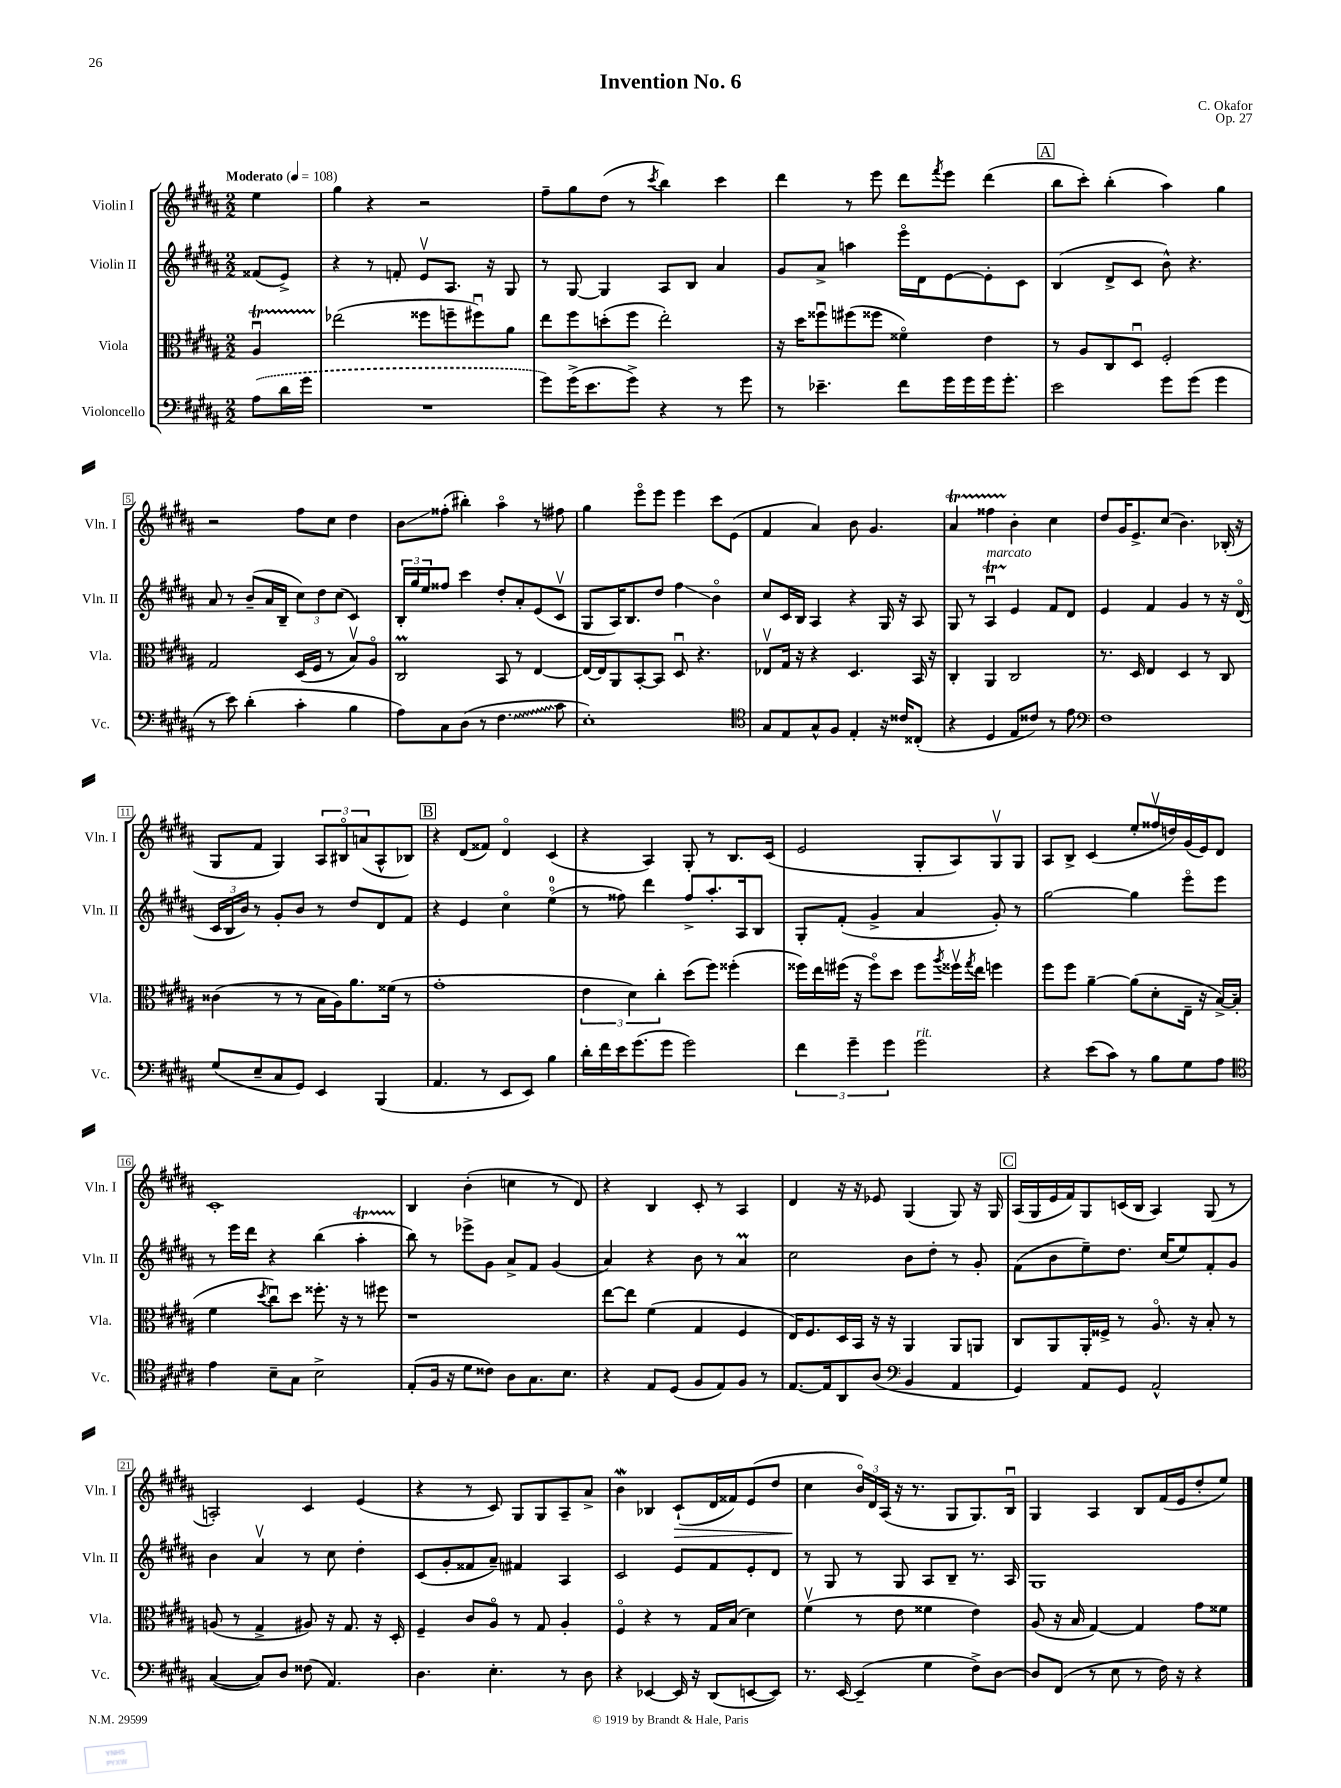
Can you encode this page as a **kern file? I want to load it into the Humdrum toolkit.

**kern	**kern	**kern	**kern
*staff4	*staff3	*staff2	*staff1
*clefF4	*clefC3	*clefG2	*clefG2
*k[f#c#g#d#a#]	*k[f#c#g#d#a#]	*k[f#c#g#d#a#]	*k[f#c#g#d#a#]
*M2/2	*M2/2	*M2/2	*M2/2
*MM108	*MM108	*MM108	*MM108
(8A#	4A#u	(8f##	4ee
16d#	.	8e^)	.
16g#	.	.	.
=	=	=	=
1r	(2ee-	4r	4gg#
.	.	8r	4r
.	.	8f'	.
.	8ff##	8ev	2r
.	8ff~	8.A#	.
.	8ff#u)	.	.
.	.	16r	.
.	8a#	8G#	.
=	=	=	=
8g#)	8ee	8r	8ff#~
(16g#^	8ff#	[8G#	8gg#
8.e	.	.	.
.	(8dd'	4G#]	(8dd#
8g#^)	8ff#	.	8r
.	.	.	8qccc#
4r	2ee')	8A#	4bb)
.	.	8B	.
8r	.	4a#	4ccc#
8g#	.	.	.
=	=	=	=
8r	16r	8g#	4ddd#
.	16dd#	.	.
4.e-~	8ff##u	8a#^	.
.	(8ff#	4aa	8r
.	8ff##	.	8eee
8f#	4f##o)	16eeeo	8ddd#
.	.	16d#	.
.	.	.	8qfff#
16g#	.	[8e	8eee
16g#	.	.	.
16g#	4e	8e']	(4ddd#
8.g#'	.	.	.
.	.	8c#	.
=	=	=	=
2e	8r	(4B	8bb
.	8A#	.	8ccc#')
.	8C#	8d#^	(4bb'
.	8D#u	8c#	.
8g#	2F#'	8b^^)	4aa#)
(8g#	.	4.r	.
4g#	.	.	4gg#
=	=	=	=
8r	2G#	8a#	2r
8e)	.	8r	.
(4d#'	.	(8b~	.
.	.	16a#	.
.	.	16B~	.
4c#'	(16D#	12cc#)	8ff#
.	16F#	.	.
.	.	12dd#	.
.	8r	.	8cc#
.	.	(12cc#	.
4B	8Bv)	4c#)	4dd#
.	8A#o	.	.
=	=	=	=
8A#)	2C#	24B'	8b
.	.	24gg#	.
.	.	24ee	.
8C#	.	8ff##	(8ff##'
(8D#	.	4ccc#	4bb#')
8r	.	.	.
4.F#	8BB	8dd#'	4aa#o
.	8r	8a#'	.
.	[4E	(8e	8r
8c#	.	8c#v	8ff#
=	=	=	=
1E')	16E_	8G#	4gg#
.	16E]	.	.
.	8AA#	16A#)	.
.	.	8.B	.
.	[8BB'	.	8eeeo
.	8BB]	8dd#	8eee
.	8D#u	4ff#	4eee
.	4.r	.	.
.	.	4bo	8ccc#
.	.	.	(8e
=	=	=	=
*clefC4	*	*	*
8G#	8E-v	8cc#	4f#
8E	16G#	16c#	.
.	16r	16B	.
8G#^^	4r	4A#	4a#)
8F#	.	.	.
4E'	4.D#	4r	8b
.	.	.	4.g#
16r	.	16G#	.
16c##	.	16r	.
(8C##'	16BB	8A#	.
.	16r	.	.
=	=	=	=
4r	4C#'	8G#	4a#
.	.	8r	.
4D#	4AA#	4A#u	4ff##
8E	2C#	4e	4b'
8c##)	.	.	.
8r	.	8f#	4cc#
8e	.	8d#	.
=	=	=	=
*clefF4	*	*	*
1F#	8.r	4e	8dd#
.	.	.	16g#
.	16D#	.	8.e^
.	4E	4f#	.
.	.	.	(8cc#
.	4D#	4g#	4.b)
.	8r	8r	.
.	8C#	16r	(16B-'
.	.	(16d#o	16r
=	=	=	=
(8G#	(4c##	24c#	8G#
.	.	24B	.
.	.	24b)	.
8E~	.	8r	8f#
8C#	8r	8g#'	4G#)
8GG#)	8r	8b	.
4EE	16B	8r	12A#
.	16A#)	.	.
.	.	.	12B#o
.	8.a#	8dd#	.
.	.	.	(12a
(4BBB	.	8d#	8A#^^
.	(16f##	.	.
.	8r	8f#	8B-)
=	=	=	=
4.AA#	1g#'	4r	4r
.	.	4e	(8d#
8r	.	.	8f##)
8EE	.	4cc#o	4d#o
8EE)	.	.	.
4B	.	(4eeo	(4c#
=	=	=	=
16d#'	6e	8r	4r
16f#	.	.	.
16e	.	8ff##)	.
.	6d#)	.	.
(8.g#	.	.	.
.	.	4ddd#	4A#)
.	6cc#'	.	.
8g#	.	.	.
2g#)	(8dd#	8ff##^	8G#'
.	8ff#)	8.aa#'	8r
.	(4ff##'	.	8.B
.	.	16A#	.
.	.	8B	.
.	.	.	(16c#
=	=	=	=
6f#	16ff##)	8G#'	2e
.	16ee	.	.
.	(16ff#	(8f#'	.
6g#~	.	.	.
.	16r	.	.
.	8ff#o)	4g#^	.
6g#	.	.	.
.	8dd#	.	.
2g#	8ff#	4a#	8G#'
.	8qaa#	.	.
.	16ff##v	.	8A#)
.	8qgg#	.	.
.	16ee	.	.
.	4ff	8g#')	8G#v
.	.	8r	8G#
=	=	=	=
4r	8ff#	[2gg#	8A#
.	8ff#	.	8B^
(8e	[4a#~	.	(4c#
8c#)	.	.	.
8r	(8a#]	4gg#]	8ee'
8B	8d#'	.	16ff##v
.	.	.	16dd)
8G#	16E~	8eeeo	(16g#
.	16r	.	16e)
8A#	[16B^)	8eee	8d#
.	(16B']	.	.
=	=	=	=
*clefC4	*	*	*
4e	4f#	8r	1c#'
.	.	16eee	.
.	.	16ddd#	.
.	8qdd#	.	.
8B~	8cc#u)	4r	.
8G#	8dd#	.	.
2B^	8.ff##'	(4bb	.
.	16r	.	.
.	8r	4aa#'	.
.	8ff#	.	.
=	=	=	=
(8E'	1r	8bb)	4B
16F#	.	8r	.
16r	.	.	.
8d#	.	8eee-^	(4b'
8c##)	.	8g#	.
8A#	.	8a#^	4cc
8.G#	.	8f#	.
.	.	(4g#	8r
8.B	.	.	.
.	.	.	8d#)
=	=	=	=
4r	[8ee	4a#)	4r
.	8ee]	.	.
8E	(4f#	4r	4B
(8D#	.	.	.
8F#	4G#	8b	8c#'
8E)	.	8r	8r
8F#	4F#	4a#	4A#
8r	.	.	.
=	=	=	=
[8.E	16E)	2cc#	4d#
.	8.F#	.	.
16E]	.	.	.
8AA#	16D#	.	16r
.	16BB	.	16r
(8A#	16r	.	8e-
.	16r	.	.
*clefF4	*	*	*
4BB	4AA#	8b	(4G#
.	.	8dd#'	.
4AA#	8AA#	8r	8G#)
.	8AA	8g#'	16r
.	.	.	16G#
=	=	=	=
4GG#)	8C#	(8f#	(16A#
.	.	.	16G#
.	8AA#	8b	16e
.	.	.	16f#)
8AA#	16AA#'	8ee~)	8G#
.	16F##^	.	.
8GG#	8r	8.dd#	(16c
.	.	.	16B
2AA#^^	8.A#o	.	4A#)
.	.	(16cc#	.
.	.	8ee)	.
.	16r	.	.
.	8B'	8f#'	(8G#
.	8r	8g#	8r
=	=	=	=
([4C#	(8A	4b	2A')
.	8r	.	.
8C#])	4G#^	4a#v	.
8D#	.	.	.
(8F##	8A#)	8r	4c#
4.AA#)	16r	8cc#	.
.	8.G#	.	.
.	.	4dd#'	(4e
.	16r	.	.
.	16D#'	.	.
=	=	=	=
4.D#	4F#~	(8c#	4r
.	.	8g#'	.
.	8c#	8f##	8r
4.E'	8A#o	8a#~)	8c#)
.	8r	4f#	8G#
.	8G#	.	8G#
8r	4A#'	4A#	8A#~
8D#	.	.	8a#^
=	=	=	=
4r	4F#o	2c#	4b
[4EE-	4r	.	4B-
16EE-]	8r	8e	(8c#`
16r	.	.	.
(8DD#	16G#	8f#	16d#
.	(16B	.	16f##)
[8EE	4d#)	8e'	(8e
8EE])	.	8d#	8dd#
=	=	=	=
8.r	(4f#v	8r	4cc#
.	.	8G#	.
[16EE	.	.	.
(4EE~]	8r	8r	24bo)
.	.	.	24d#
.	.	.	(24A#
.	8e	8G#	16r
.	.	.	8.r
4G#	4f##	8A#	.
.	.	8B~	8G#
8F#^)	4e)	8.r	8.G#)
[8D#	.	.	.
.	.	16A#	16Bu
=	=	=	=
8D#]	(8A#	1G#	4G#
(8FF#	16r	.	.
.	16B	.	.
8r	[4G#)	.	4A#
8E	.	.	.
8r	4G#]	.	8B
16F#)	.	.	(16f#
16r	.	.	16e
4r	8g#	.	8dd#'
.	8f##	.	8ee)
==	==	==	==
*-	*-	*-	*-
